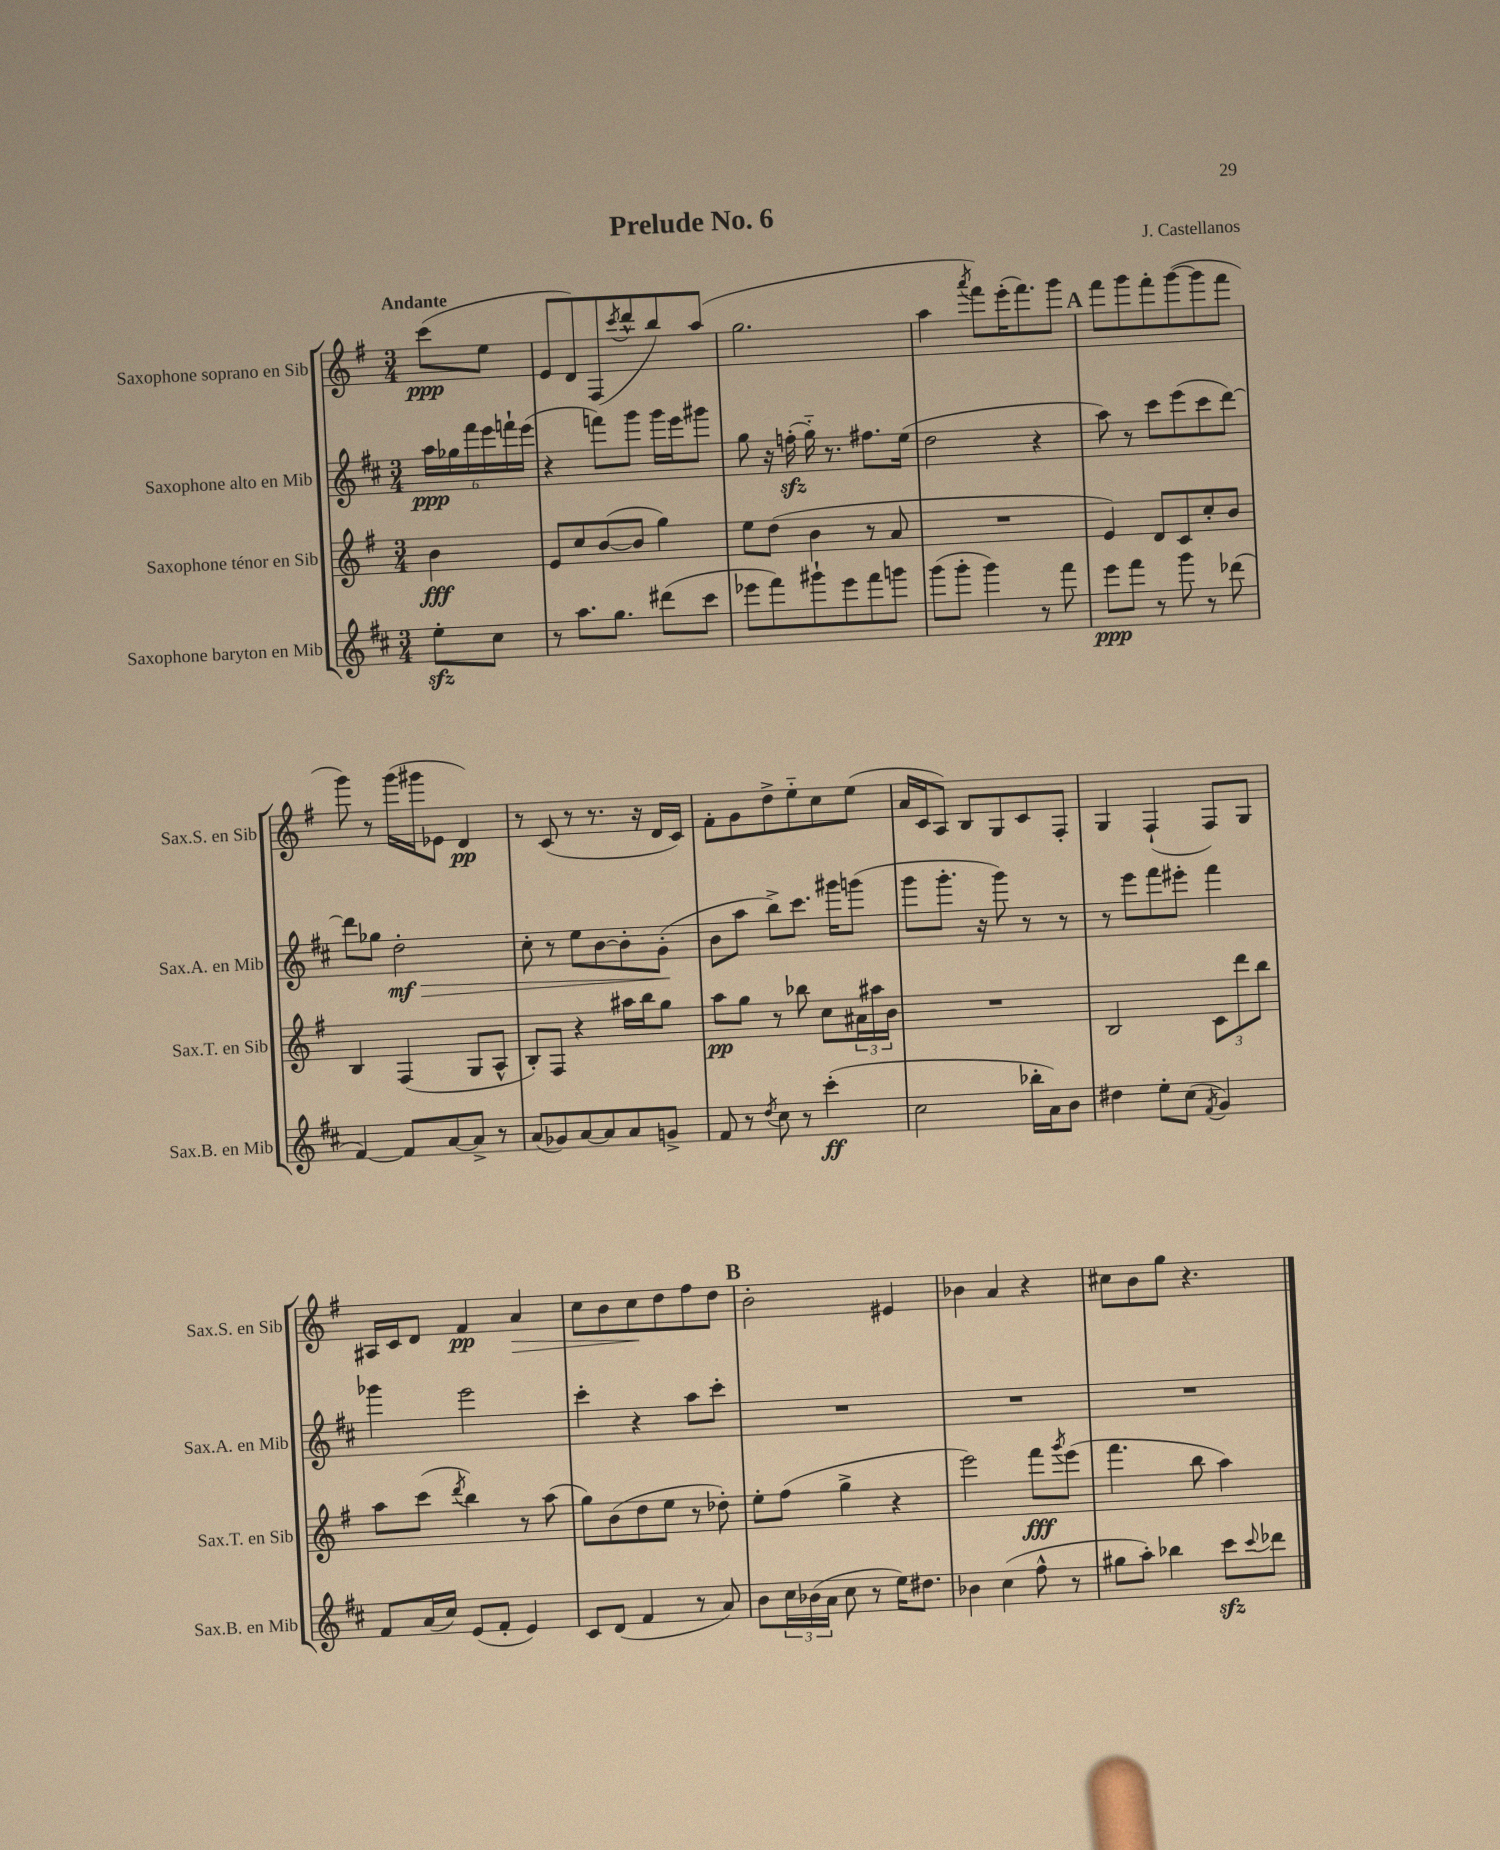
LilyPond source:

\header { title = "Prelude No. 6" composer = "J. Castellanos" }
<<
\new StaffGroup <<
\new Staff = "s0" \with { instrumentName = "Saxophone soprano en Sib" shortInstrumentName = "Sax.S. en Sib" } {
    \clef treble \key g \major \numericTimeSignature \time 3/4 \partial 4 \tempo "Andante"
    c'''8\ppp( e''8 |
    e'8 d'8) fis8( \acciaccatura { c'''8 } d'''8-^ b''8) a''8( |
    g''2. |
    a''4 \acciaccatura { a'''8 } fis'''8) e'''16-.( fis'''8.) g'''8 |
    \mark \markup { \bold "A" } fis'''8 g'''8 fis'''8-. g'''8~( g'''8 fis'''8 |
    g'''8) r8 g'''16( gis'''16 ees'8 d'4\pp) |
    r8 c'8( r8 r8. r16 d'16 c'16) |
    fis'8-. g'8 d''8-> e''8-_ c''8 e''8( |
    a'16 c'16 a8) b8 g8 c'8 fis8-. |
    g4 fis4-!( fis8) g8 |
    ais16 c'16 d'8 fis'4\pp a'4\> |
    c''8 b'8 c''8\! d''8 fis''8 d''8 |
    \mark \markup { \bold "B" } b'2-. eis'4 |
    bes'4 a'4 r4 |
    cis''8 b'8 g''8 r4. \bar "|." |
}
\new Staff = "s1" \with { instrumentName = "Saxophone alto en Mib" shortInstrumentName = "Sax.A. en Mib" } {
    \clef treble \key d \major \numericTimeSignature \time 3/4 \partial 4
    \tuplet 6/4 { a''16\ppp ges''16 fis'''16 e'''16 f'''16-! e'''16( } |
    r4 f'''8) g'''8 g'''16 e'''16 gis'''8 |
    g''8 r16 f''16-.\sfz( g''16-_) r8. fis''8. e''16( |
    d''2 r4 |
    \mark \markup { \bold "A" } a''8) r8 cis'''8 e'''8( cis'''8 d'''8~) |
    d'''8 ges''8 d''2-.\mf\> |
    cis''8-. r8 e''8 b'8~ b'8-. g'8-.\!( |
    b'8 a''8 b''8->) cis'''8. gis'''16 g'''8( |
    g'''8 g'''8.-. r16 g'''8) r8 r8 |
    r8 e'''8 fis'''8 eis'''8-. fis'''4 |
    ges'''4 e'''2 |
    cis'''4-. r4 a''8 cis'''8-. |
    \mark \markup { \bold "B" } R2. |
    R2. |
    R2. \bar "|." |
}
\new Staff = "s2" \with { instrumentName = "Saxophone ténor en Sib" shortInstrumentName = "Sax.T. en Sib" } {
    \clef treble \key g \major \numericTimeSignature \time 3/4 \partial 4
    b'4\fff |
    e'8 c''8 b'8~( b'8 g''4) |
    e''8 d''8( b'4 r8 a'8 |
    R2. |
    \mark \markup { \bold "A" } e'4) d'8 c'8 c''8-. b'8 |
    b4 fis4( g8 a8-^ |
    b8-.) fis8 r4 ais''16 b''16 g''8 |
    a''8\pp g''8 r8 bes''8 c''8 \tuplet 3/2 { ais'16 ais''16 b'16 } |
    R2. |
    b2 \tuplet 3/2 { c'8 d'''8 b''8 } |
    a''8 c'''8( \acciaccatura { d'''8 } b''4) r8 a''8( |
    g''8) b'8( d''8 e''8 r8 des''8-.) |
    \mark \markup { \bold "B" } e''8-. fis''8( g''4-> r4 |
    e'''2) fis'''8\fff \acciaccatura { g'''8 } e'''8( |
    fis'''4. b''8 a''4) \bar "|." |
}
\new Staff = "s3" \with { instrumentName = "Saxophone baryton en Mib" shortInstrumentName = "Sax.B. en Mib" } {
    \clef treble \key d \major \numericTimeSignature \time 3/4 \partial 4
    e''8-.\sfz cis''8 |
    r8 a''8. g''8. dis'''8( cis'''8 |
    ees'''8 fis'''8) gis'''8-! ees'''8 fis'''8 g'''8 |
    g'''8( g'''8-. g'''4) r8 fis'''8 |
    \mark \markup { \bold "A" } e'''8\ppp fis'''8 r8 g'''8 r8 des'''8( |
    fis'4~) fis'8 a'8~ a'8-> r8 |
    a'8( ges'8) a'8~ a'8 a'8 g'8-> |
    fis'8 r8 \acciaccatura { d''8 } cis''8 r8 cis'''4-.\ff( |
    cis''2 bes''16-. a'16) b'8 |
    dis''4 e''8-. cis''8( \acciaccatura { fis'8 } g'4) |
    fis'8 a'16( cis''16) e'8( fis'8-. e'4) |
    cis'8 d'8( fis'4 r8 a'8) |
    \mark \markup { \bold "B" } b'8 \tuplet 3/2 { cis''16 bes'16( a'16 } cis''8 r8 e''16) dis''8. |
    bes'4 cis''4( fis''8-^ r8 |
    gis''8 a''8-.) bes''4 cis'''8\sfz \appoggiatura { cis'''8 } des'''8 \bar "|." |
}
>>
>>
\layout { \context { \Score \remove "Bar_number_engraver" } }
